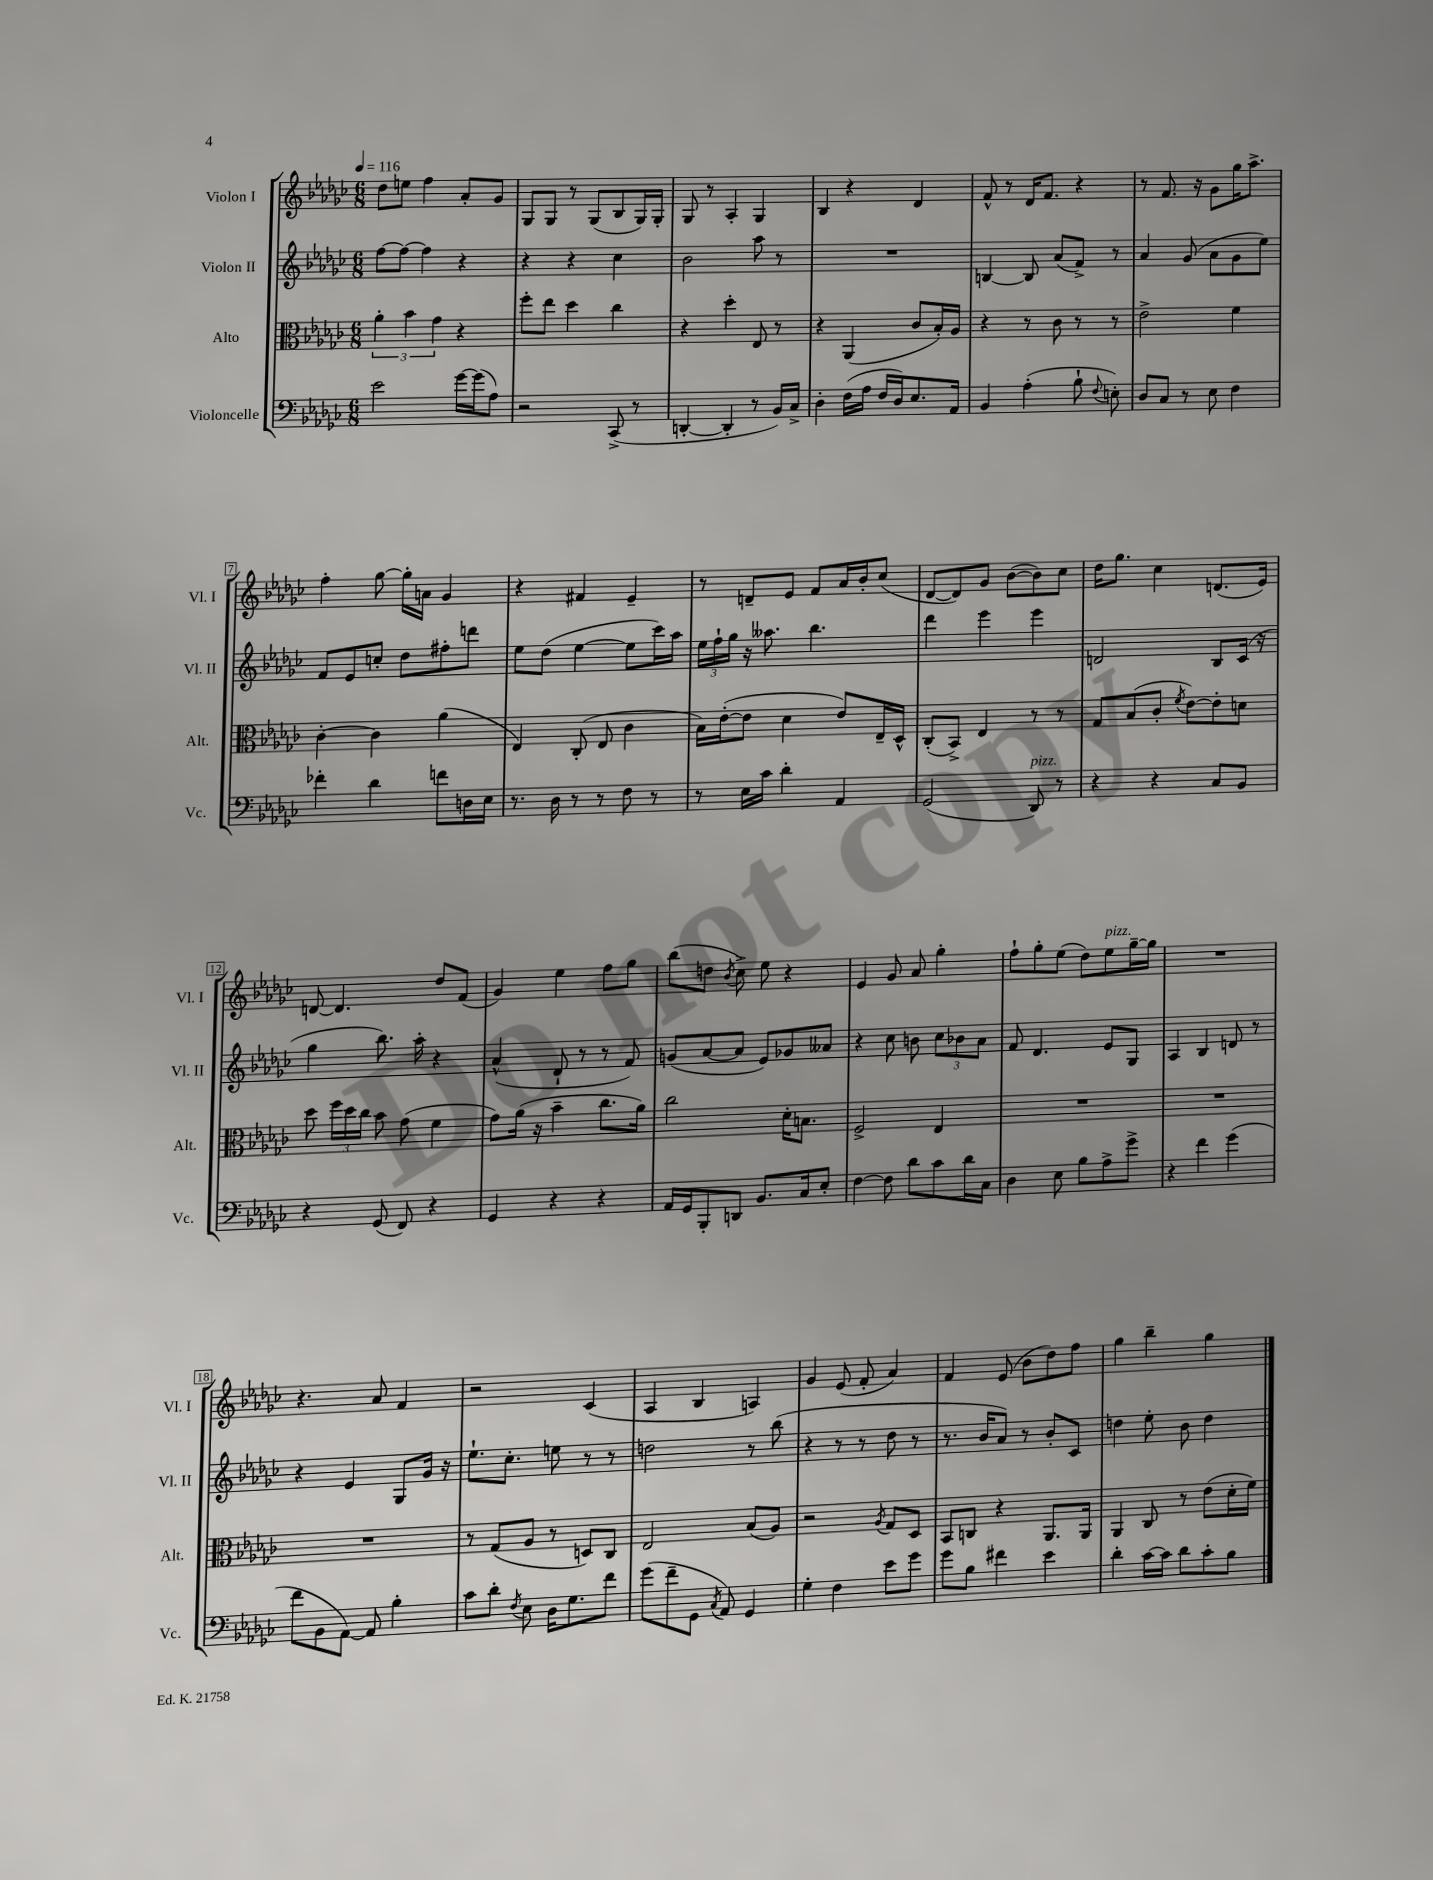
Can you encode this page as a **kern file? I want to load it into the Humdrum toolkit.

**kern	**kern	**kern	**kern
*part4	*part3	*part2	*part1
*staff4	*staff3	*staff2	*staff1
*I"Violoncelle	*I"Alto	*I"Violon II	*I"Violon I
*I'Vc.	*I'Alt.	*I'Vl. II	*I'Vl. I
*clefF4	*clefC3	*clefG2	*clefG2
*k[b-e-a-d-g-c-]	*k[b-e-a-d-g-c-]	*k[b-e-a-d-g-c-]	*k[b-e-a-d-g-c-]
*M6/8	*M6/8	*M6/8	*M6/8
*MM116	*MM116	*MM116	*MM116
=1	=1	=1	=1
2e-\	6a-'\	[8ff\L	8dd-\L
.	.	8ff\J_	8een\J
.	6b-\	.	.
.	.	4ff\]	4ff\
.	6g-\	.	.
[16g-\LL	4r	4r	8a-'/L
(16g-\J]	.	.	.
8A-\J)	.	.	8g-/J
=2	=2	=2	=2
2r	8ff'\L	4r	8G-/L
.	8ee-\J	.	8G-/J
.	4dd-\	4r	8r
.	.	.	(8G-/L
(8CC-^/	4cc-\	4cc-\	8B-/
8r	.	.	16G-/L)
.	.	.	16G-'/JJ
=3	=3	=3	=3
[4DDn'/	4r	2b-\	8G-/
.	.	.	8r
4DD'/]	4dd-'\	.	4A-'/
8r	8E-/	8aa-\	4G-/
16BB-/LL)	8r	8r	.
16C-^/JJ	.	.	.
=4	=4	=4	=4
4D-'\	4r	2.r	4B-/
(16F\LL	(4AA-/	.	4r
16A-\JJ	.	.	.
16F/LL	.	.	.
16D-/J)	.	.	.
8.E-/	8c-/L	.	4d-/
.	16B-'/L)	.	.
16AA-/Jk	16A-/JJ	.	.
=5	=5	=5	=5
4BB-/	4r	[4Bn/	8f^^/
.	.	.	8r
(4A-'\	8r	8B/]	16d-/KL
.	.	.	8.f/J
.	8c-\	(8a-/L	.
8B-`\	8r	8f^/J)	4r
8qqF/	.	.	.
8En'\)	8r	8r	.
=6	=6	=6	=6
8D-/L	2e-^\	4a-/	8r
8C-/J	.	.	8.f/
8r	.	(8g-/	.
.	.	.	16r
8E-\	.	8a-\L	8g-\L
4F\	4f\	8g-\	16gg-\K
.	.	.	8.aa-^\J
.	.	8ee-\J)	.
!!LO:LB:g=z
=7	=7	=7	=7
4f-X'\	[4c-'\	8f/L	4ff'\
.	.	8e-/	.
4d-\	4c-\]	8ccn'/J	[8gg-\
.	.	8dd-\L	16gg-'\LL]
.	.	.	16an\JJ
8fn\L	(4a-\	8ff#X'\	4g-/
16Dn\L	.	8dddn\J	.
16E-\JJ	.	.	.
=8	=8	=8	=8
8.r	4E-/)	8ee-\L	4r
.	.	(8dd-\J	.
16D-\	.	.	.
8r	(8C-'/	[4ee-\	4f#X/
8r	8E-/	.	.
8F\	4c-\	8ee-\L]	4e-~/
8r	.	16ccc-\L)	.
.	.	16aa-\JJ	.
=9	=9	=9	=9
8r	16B-\LL)	24ee-\LL	8r
.	.	24ff`\	.
.	([16e-'\J	.	.
.	.	24gg-\JJ	.
16E-\LL	8e-\J]	16r	8dn~/L
16c-\JJ	.	8.aa--X\	.
4d-'\	4d-\	.	8e-/J
.	.	4.bb-\	8f/L
4AA-/	8e-/L)	.	16a-/L
.	.	.	16b-'/J
.	16E-~/L	.	(8cc-/J
.	16D-^^/JJ	.	.
=10	=10	=10	=10
(2GG-/	(8C-'/L	4ddd-\	[8d-/L
.	8BB-^/J)	.	8d-/])
.	4E-/	4eee-\	8g-/J
.	.	.	([8b-\L
!LO:TX:a:i:t=pizz.	!	!	!
8DD-/)	8r	4eee-\	8b-\])
8r	8r	.	8cc-\J
=11	=11	=11	=11
4r	8G-/L	2dn/	16dd-\KL
.	.	.	8.gg-\J
.	(8B-/	.	.
4r	8c-'/J	.	4cc-\
.	8qf/	.	.
.	[8e-\L)	.	.
8C-/L	8e-'\]	8B-/L	(8.dn/L
8BB-/J	8dn\J	(16c-/Jk	.
.	.	16r	16e-/Jk)
!!LO:LB:g=z
=12	=12	=12	=12
4r	8dd-\	4gg-\	[8dn/
.	24ff\LL	.	4.d/]
.	24dd-\	.	.
.	24cc-\JJ	.	.
(8GG-/	8b-\	8.bb-\)	.
8FF/)	(8g-\	.	.
.	.	16aa-'\	.
4r	4f\	4r	8dd-/L
.	.	.	(8f/J
=13	=13	=13	=13
4GG-/	8g-\L)	(4a-^^/	4g-/)
.	(16a-\Jk	.	.
.	16r	.	.
4r	4b-~\	8d-`/	4ee-\
.	.	8r	.
4r	8.cc-\L	8r	8ff\L
.	.	8f/)	8gg-\J
.	16a-\Jk)	.	.
=14	=14	=14	=14
16AA-/LL	2cc-\	(8gn/L	(8bb-\L
16GG-/J	.	.	.
8BBB-'/	.	[8a-/	8ddn\J
.	.	.	8qb-/
8DDn/J	.	8a-/J]	8cc-^\)
8.BB-/L	.	8e-/L)	8ee-\
.	16d-'\KL	8g-X/	4r
16C-/k	8.Bn\J	.	.
8E-'/J	.	8a--X/J	.
=15	=15	=15	=15
[4F\	2F^/	4r	4e-/
8F\]	.	8cc-\	8g-/
8d-\L	.	8bn\	8a-/
8c-\	4E-/	12cc-\L	4gg-'\
.	.	12b-X\	.
16d-\L	.	.	.
.	.	12a-\J	.
16C-\JJ	.	.	.
=16	=16	=16	=16
4D-\	2.r	8f/	8ff`\L
.	.	4.d-/	8gg-'\
8E-\	.	.	(8ee-\J
8B-\L	.	.	8dd-\L)
!	!	!	!LO:TX:a:i:t=pizz.
8A-^\	.	8e-/L	8ee-\
8g-^\J	.	8G-/J	[16gg-~\L
.	.	.	16gg-\JJ]
=17	=17	=17	=17
4r	2.r	4A-/	2.r
4f\	.	4B-/	.
(4g-\	.	8dn/	.
.	.	8r	.
!!LO:LB:g=z
=18	=18	=18	=18
8f\L	2.r	4r	4.r
8BB-\	.	.	.
[8AA-\J)	.	4e-/	.
8AA-/]	.	.	8a-/
4B-'\	.	8G-/L	4f/
.	.	16g-/Jk	.
.	.	16r	.
=19	=19	=19	=19
8c-\L	8r	8.ee-`\L	2r
8d-'\J	(8G-/L	.	.
.	.	8.cc-'\J	.
8qF/	.	.	.
8E-\	8A-/J	.	.
16D-\KL	8r	8een\	.
8.G-\	.	.	.
.	8Dn/L)	8r	(4c-/
8f\J	8C-/J	8r	.
=20	=20	=20	=20
(8g-\L	2E-/	2ddn\	4A-/
8f~\	.	.	.
8GG-\J	.	.	4B-/
8qC-/	.	.	.
8AA-/)	.	.	.
4GG-/	(8B-/L	8r	4An/)
.	8A-/J)	(8bb-\	.
=21	=21	=21	=21
4G-'\	2r	4r	4g-/
4F\	.	8r	(8e-/
.	.	8r	8f'/
.	8qA-/	.	.
8e-\L	8G-/L	8dd-\	4a-/)
8g-\J	8D-/J	8r	.
=22	=22	=22	=22
8g-\L	8BB-/L	8.r	4f/
8B-\J	8Cn/J	.	.
.	.	16b-/KL	.
4f#X\	4r	8a-/J)	(8e-/
.	.	8r	8b-\L
4e-\	8.AA-/L	8b-'/L	8dd-\)
.	.	8c-/J	8ff\J
.	16AA-/Jk	.	.
=23	=23	=23	=23
4d-'\	4AA-/	4ddn\	4gg-\
[16c-\LL	8C-/	8ee-'\	4bb-~\
16c-\JJ]	.	.	.
8d-\L	8r	8b-\	.
8c-'\	(8e-\L	4dd\	4gg-\
8B-\J	16d-'\L	.	.
.	16f\JJ)	.	.
==	==	==	==
*-	*-	*-	*-
